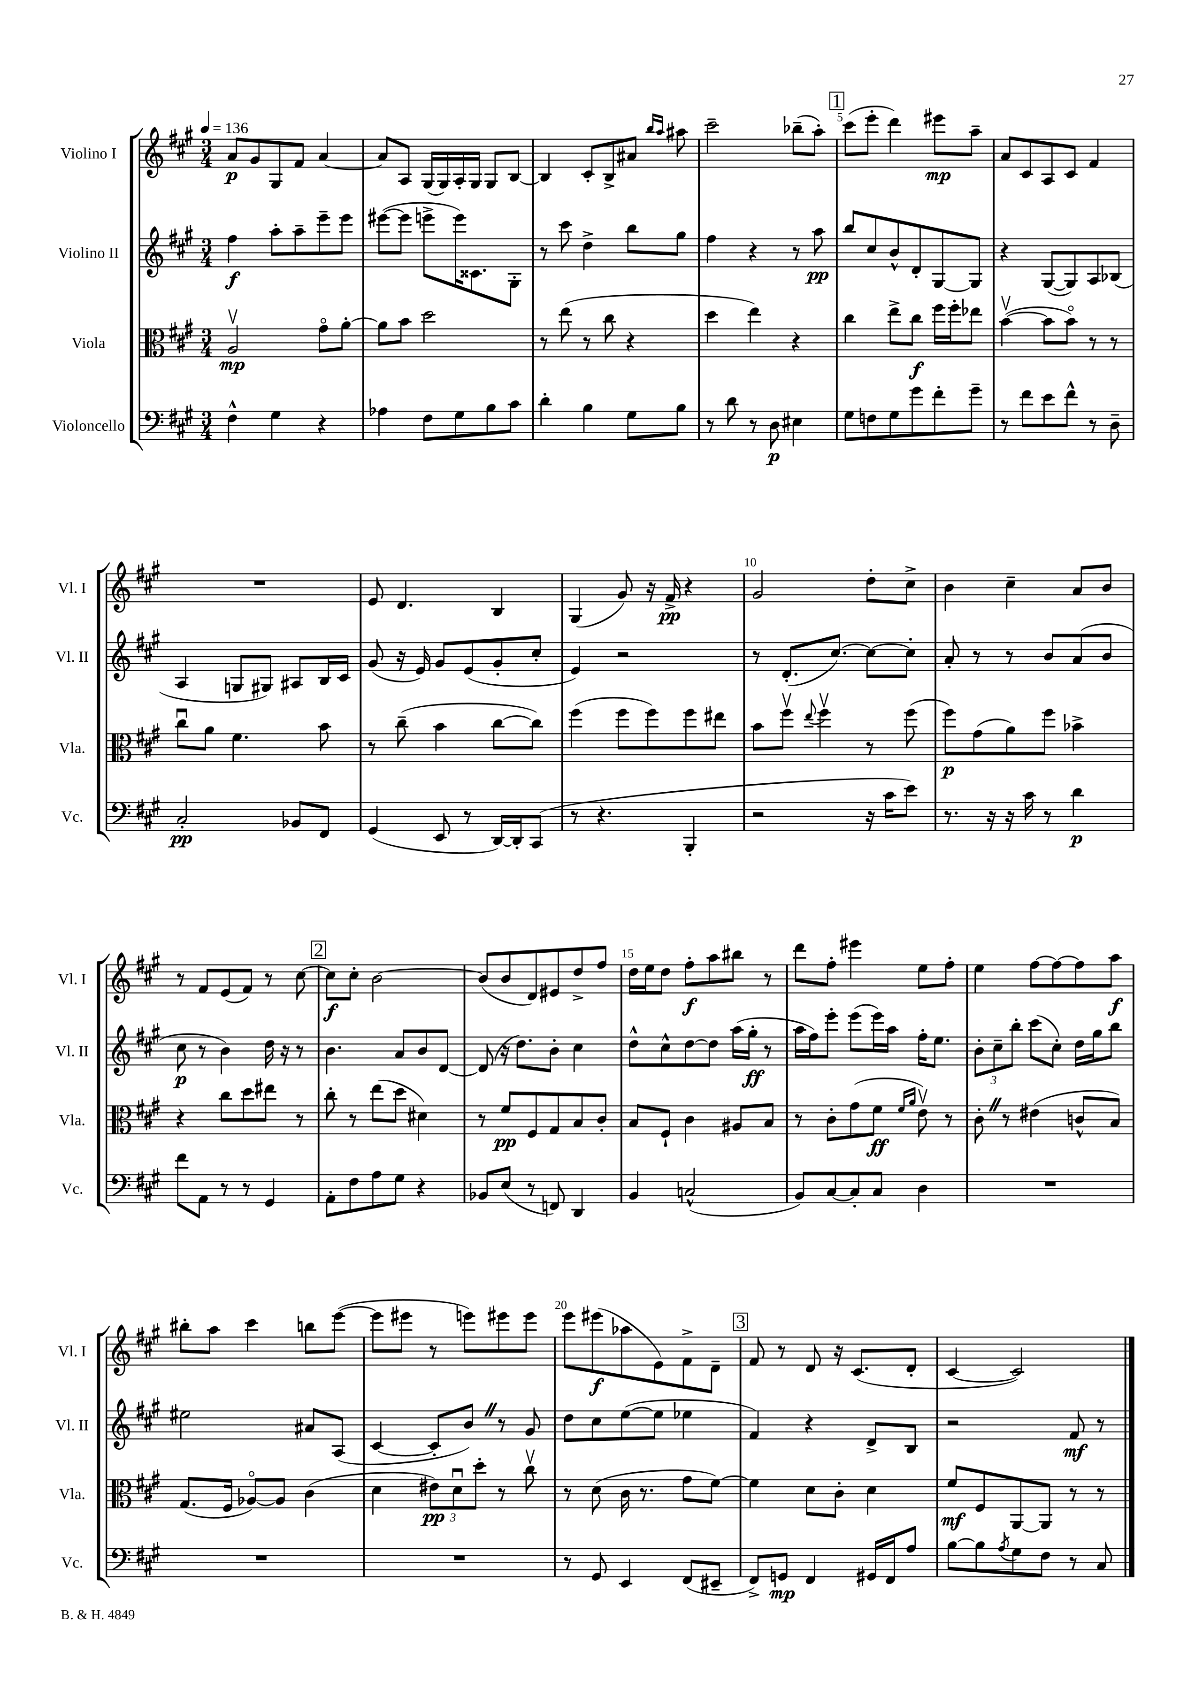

**kern	**dynam	**kern	**dynam	**kern	**dynam	**kern	**dynam
*part4	*part4	*part3	*part3	*part2	*part2	*part1	*part1
*staff4	*staff4	*staff3	*staff3	*staff2	*staff2	*staff1	*staff1
*I"Violoncello	*	*I"Viola	*	*I"Violino II	*	*I"Violino I	*
*I'Vc.	*	*I'Vla.	*	*I'Vl. II	*	*I'Vl. I	*
*clefF4	*	*clefC3	*	*clefG2	*	*clefG2	*
*k[f#c#g#]	*	*k[f#c#g#]	*	*k[f#c#g#]	*	*k[f#c#g#]	*
*M3/4	*	*M3/4	*	*M3/4	*	*M3/4	*
*MM136	*	*MM136	*	*MM136	*	*MM136	*
=1	=1	=1	=1	=1	=1	=1	=1
4F#^^\	.	2Av/	mp	4ff#\	f	8a/L	p
.	.	.	.	.	.	8g#/	.
4G#\	.	.	.	8aa'\L	.	8G#/	.
.	.	.	.	8aa~\	.	8f#/J	.
4r	.	8g#\L	.	8eee~\	.	[4a/	.
.	.	[8a'\J	.	8eee\J	.	.	.
=2	=2	=2	=2	=2	=2	=2	=2
4A-X\	.	8a\L]	.	([8eee#X\L	.	8a/L]	.
.	.	8b\J	.	8eee#\J]	.	8A/J	.
8F#\L	.	2dd\	.	8eeen^\L	.	(16G#/LL	.
.	.	.	.	.	.	16G#/)	.
8G#\	.	.	.	16eee\K)	.	16A'/	.
.	.	.	.	8.c##X\	.	16G#/JJ	.
8B\	.	.	.	.	.	8G#/L	.
8c#\J	.	.	.	8G#'\J	.	[8B/J	.
=3	=3	=3	=3	=3	=3	=3	=3
4d'\	.	8r	.	8r	.	4B/]	.
.	.	(8ee\	.	8ccc#\	.	.	.
4B\	.	8r	.	4dd^\	.	8c#'/L	.
.	.	8cc#\	.	.	.	8B^/	.
8G#\L	.	4r	.	8bb\L	.	8a#X/J	.
.	.	.	.	.	.	16qqbb/LL	.
.	.	.	.	.	.	16qqaa/JJ	.
8B\J	.	.	.	8gg#\J	.	8aa#X\	.
=4	=4	=4	=4	=4	=4	=4	=4
8r	.	4dd\	.	4ff#\	.	2ccc#~\	.
8d\	.	.	.	.	.	.	.
8r	.	4ee\)	.	4r	.	.	.
8D\	p	.	.	.	.	.	.
4E#X\	.	4r	.	8r	.	(8bb-X~\L	.
.	.	.	.	8aa\	pp	8aa'\J)	.
!!LO:REH:place=s1:t=1
=5	=5	=5	=5	=5	=5	=5	=5
8G#\L	.	4cc#\	.	8bb/L	.	(8ccc#\L	.
8Fn\	.	.	.	8cc#/	.	8eee'\J	.
8G#\	.	8ee^\L	.	8b^^/	.	4ddd\)	.
8g#\	.	8cc#\J	f	8d'/	.	.	.
8f#'\	.	16ff#\LL	.	[8G#/	.	8eee#X\L	mp
.	.	16ff#'\J	.	.	.	.	.
8g#~\J	.	8ee-X\J	.	8G#/J]	.	8aa~\J	.
=6	=6	=6	=6	=6	=6	=6	=6
8r	.	([4bv\	.	4r	.	8a/L	.
8f#\L	.	.	.	.	.	8c#/	.
8e\	.	8b\L]	.	([8G#/L	.	8A/	.
8f#^^\J	.	8b\J)	.	8G#/])	.	8c#/J	.
8r	.	8r	.	8A/	.	4f#/	.
8D~\	.	8r	.	(8B-X/J	.	.	.
!!LO:LB:g=z
=7	=7	=7	=7	=7	=7	=7	=7
2C#'/	pp	8cc#u\L	.	4A/	.	2.r	.
.	.	8a\J	.	.	.	.	.
.	.	4.f#\	.	8Gn/L	.	.	.
.	.	.	.	8G#X/J)	.	.	.
8BB-X/L	.	.	.	8A#X/L	.	.	.
8FF#/J	.	8b\	.	16B/L	.	.	.
.	.	.	.	16c#/JJ	.	.	.
=8	=8	=8	=8	=8	=8	=8	=8
(4GG#/	.	8r	.	(8g#/	.	8e/	.
.	.	(8cc#~\	.	16r	.	4.d/	.
.	.	.	.	16e/)	.	.	.
8EE/	.	4b\	.	8g#/L	.	.	.
8r	.	.	.	(8e/	.	.	.
[16DD/LL)	.	[8cc#\L	.	8g#'/	.	4B/	.
16DD'/J]	.	.	.	.	.	.	.
(8CC#/J	.	8cc#\J])	.	8cc#'/J	.	.	.
=9	=9	=9	=9	=9	=9	=9	=9
8r	.	(4ff#\	.	4e/)	.	(4G#/	.
4.r	.	.	.	.	.	.	.
.	.	8ff#\L	.	2r	.	8g#/)	.
.	.	8ff#\)	.	.	.	16r	.
.	.	.	.	.	.	16f#^/	pp
4BBB'/	.	8ff#\	.	.	.	4r	.
.	.	8ee#X\J	.	.	.	.	.
=10	=10	=10	=10	=10	=10	=10	=10
2r	.	8b\L	.	8r	.	2g#/	.
.	.	8ff#v\J	.	(8.d'/L	.	.	.
.	.	8qqee/	.	.	.	.	.
.	.	4ff#v\	.	.	.	.	.
.	.	.	.	[8.cc#/J)	.	.	.
16r	.	8r	.	8cc#\L_	.	8dd'\L	.
16c#\KL	.	.	.	.	.	.	.
8e\J)	.	(8ff#\	.	8cc#'\J]	.	8cc#^\J	.
=11	=11	=11	=11	=11	=11	=11	=11
8.r	.	8ff#\L)	p	8a'/	.	4b\	.
.	.	(8g#\	.	8r	.	.	.
16r	.	.	.	.	.	.	.
16r	.	8a\)	.	8r	.	4cc#~\	.
16c#\	.	.	.	.	.	.	.
8r	.	8ff#\J	.	8b/L	.	.	.
4d\	p	4b-X^\	.	(8a/	.	8a/L	.
.	.	.	.	8b/J	.	8b/J	.
!!LO:LB:g=z
=12	=12	=12	=12	=12	=12	=12	=12
8f#\L	.	4r	.	8cc#\	p	8r	.
8AA\J	.	.	.	8r	.	8f#/L	.
8r	.	8cc#\L	.	4b\)	.	(8e/	.
8r	.	8dd\	.	.	.	8f#/J)	.
4GG#/	.	8ee#X\J	.	16dd\	.	8r	.
.	.	.	.	16r	.	.	.
.	.	8r	.	8r	.	[8cc#\	.
!!LO:REH:place=s1:t=2
=13	=13	=13	=13	=13	=13	=13	=13
8AA'\L	.	8cc#'\	.	4.b\	.	8cc#\L]	f
8F#\	.	8r	.	.	.	8cc#'\J	.
8A\	.	(8ee\L	.	.	.	[2b\	.
8G#\J	.	8dd\J	.	8a/L	.	.	.
4r	.	4d#X\)	.	8b/	.	.	.
.	.	.	.	[8d/J	.	.	.
=14	=14	=14	=14	=14	=14	=14	=14
8BB-X/L	.	8r	.	(8d/]	.	(8b/L]	.
(8E/J	.	8f#/L	pp	16r	.	8b/	.
.	.	.	.	8.dd\L)	.	.	.
8r	.	8F#/	.	.	.	8d/)	.
8FFn/)	.	8G#/	.	8b'\J	.	8e#X/	.
4DD/	.	8B/	.	4cc#\	.	8dd^/	.
.	.	8c#'/J	.	.	.	8ff#/J	.
=15	=15	=15	=15	=15	=15	=15	=15
4BB/	.	8B/L	.	8dd^^\L	.	16dd\LL	.
.	.	.	.	.	.	16ee\J	.
.	.	8F#`/J	.	8cc#^^\	.	8dd\J	.
(2Cn^^/	.	4c#\	.	[8dd\	.	8ff#'\L	f
.	.	.	.	8dd\J]	.	8aa\	.
.	.	8A#X/L	.	(16aa\LL	.	8bb#X\J	.
.	.	.	.	16gg#'\JJ	ff	.	.
.	.	8B/J	.	8r	.	8r	.
=16	=16	=16	=16	=16	=16	=16	=16
8BB/L)	.	8r	.	16aa\LL	.	8ddd\L	.
.	.	.	.	16ff#\J)	.	.	.
[8C#/	.	8c#'\L	.	8eee'\J	.	8ff#'\J	.
8C#'/]	.	(8g#\	.	(8eee\L	.	4eee#X\	.
8C#/J	.	8f#\J	ff	16eee\L)	.	.	.
.	.	.	.	16aa\JJ	.	.	.
.	.	16qqf#/LL	.	.	.	.	.
.	.	16qqa/JJ	.	.	.	.	.
4D\	.	8ev\)	.	16ff#'\KL	.	8ee\L	.
.	.	.	.	8.ee\J	.	.	.
.	.	8r	.	.	.	8ff#'\J	.
=17	=17	=17	=17	=17	=17	=17	=17
2.r	.	8c#'Z\	.	12b'\L	.	4ee\	.
.	.	.	.	12cc#~\	.	.	.
.	.	8r	.	.	.	.	.
.	.	.	.	12bb'\J	.	.	.
.	.	(4e#X\	.	(8ccc#\L	.	[8ff#\L	.
.	.	.	.	8cc#'\J)	.	8ff#\_	.
.	.	8cn^^/L	.	16dd\LL	.	8ff#\]	.
.	.	.	.	16gg#\J	.	.	.
.	.	8B/J)	.	8bb\J	.	8aa\J	f
!!LO:LB:g=z
=18	=18	=18	=18	=18	=18	=18	=18
2.r	.	(8.G#/L	.	2ee#X\	.	8bb#X'\L	.
.	.	.	.	.	.	8aa\J	.
.	.	16F#/Jk	.	.	.	.	.
.	.	[8A-X/L)	.	.	.	4ccc#\	.
.	.	8A-/J]	.	.	.	.	.
.	.	(4c#\	.	8a#X/L	.	8bbn\L	.
.	.	.	.	(8A/J	.	([8eee\J	.
=19	=19	=19	=19	=19	=19	=19	=19
2.r	.	4d\	.	[4c#/	.	8eee\L]	.
.	.	.	.	.	.	8eee#X\J	.
.	.	12e#X\L)	pp	8c#'/L]	.	8r	.
.	.	12du\	.	.	.	.	.
.	.	.	.	8bZ/J)	.	8eeen\L)	.
.	.	12dd'\J	.	.	.	.	.
.	.	8r	.	8r	.	8eee#X\	.
.	.	8cc#v\	.	8g#/	.	8eee#\J	.
=20	=20	=20	=20	=20	=20	=20	=20
8r	.	8r	.	8dd\L	.	8eee\L	.
8GG#/	.	(8d\	.	8cc#\	.	(8eee#X\	f
4EE/	.	16c#\	.	([8ee\	.	8aa-X\	.
.	.	8.r	.	.	.	.	.
.	.	.	.	8ee\J]	.	8e\)	.
(8FF#/L	.	8g#\L	.	4ee-X\	.	8f#^\	.
8EE#X~/J	.	[8f#\J)	.	.	.	8d~\J	.
!!LO:REH:place=s1:t=3
=21	=21	=21	=21	=21	=21	=21	=21
8FF#^/L)	.	4f#\]	.	4f#/)	.	8f#/	.
8GGn/J	mp	.	.	.	.	8r	.
4FF#/	.	8d\L	.	4r	.	8d/	.
.	.	8c#'\J	.	.	.	16r	.
.	.	.	.	.	.	(8.c#/L	.
16GG#X/LL	.	4d\	.	8d^/L	.	.	.
16FF#/J	.	.	.	.	.	.	.
8A/J	.	.	.	8B/J	.	8d'/J	.
=22	=22	=22	=22	=22	=22	=22	=22
[8B\L	.	8f#/L	mf	2r	.	[4c#/	.
8B\]	.	8F#/	.	.	.	.	.
8qA/	.	.	.	.	.	.	.
8G#\	.	[8AA/	.	.	.	2c#/])	.
8F#\J	.	8AA/J]	.	.	.	.	.
8r	.	8r	.	8f#/	mf	.	.
8C#/	.	8r	.	8r	.	.	.
==	==	==	==	==	==	==	==
*-	*-	*-	*-	*-	*-	*-	*-
